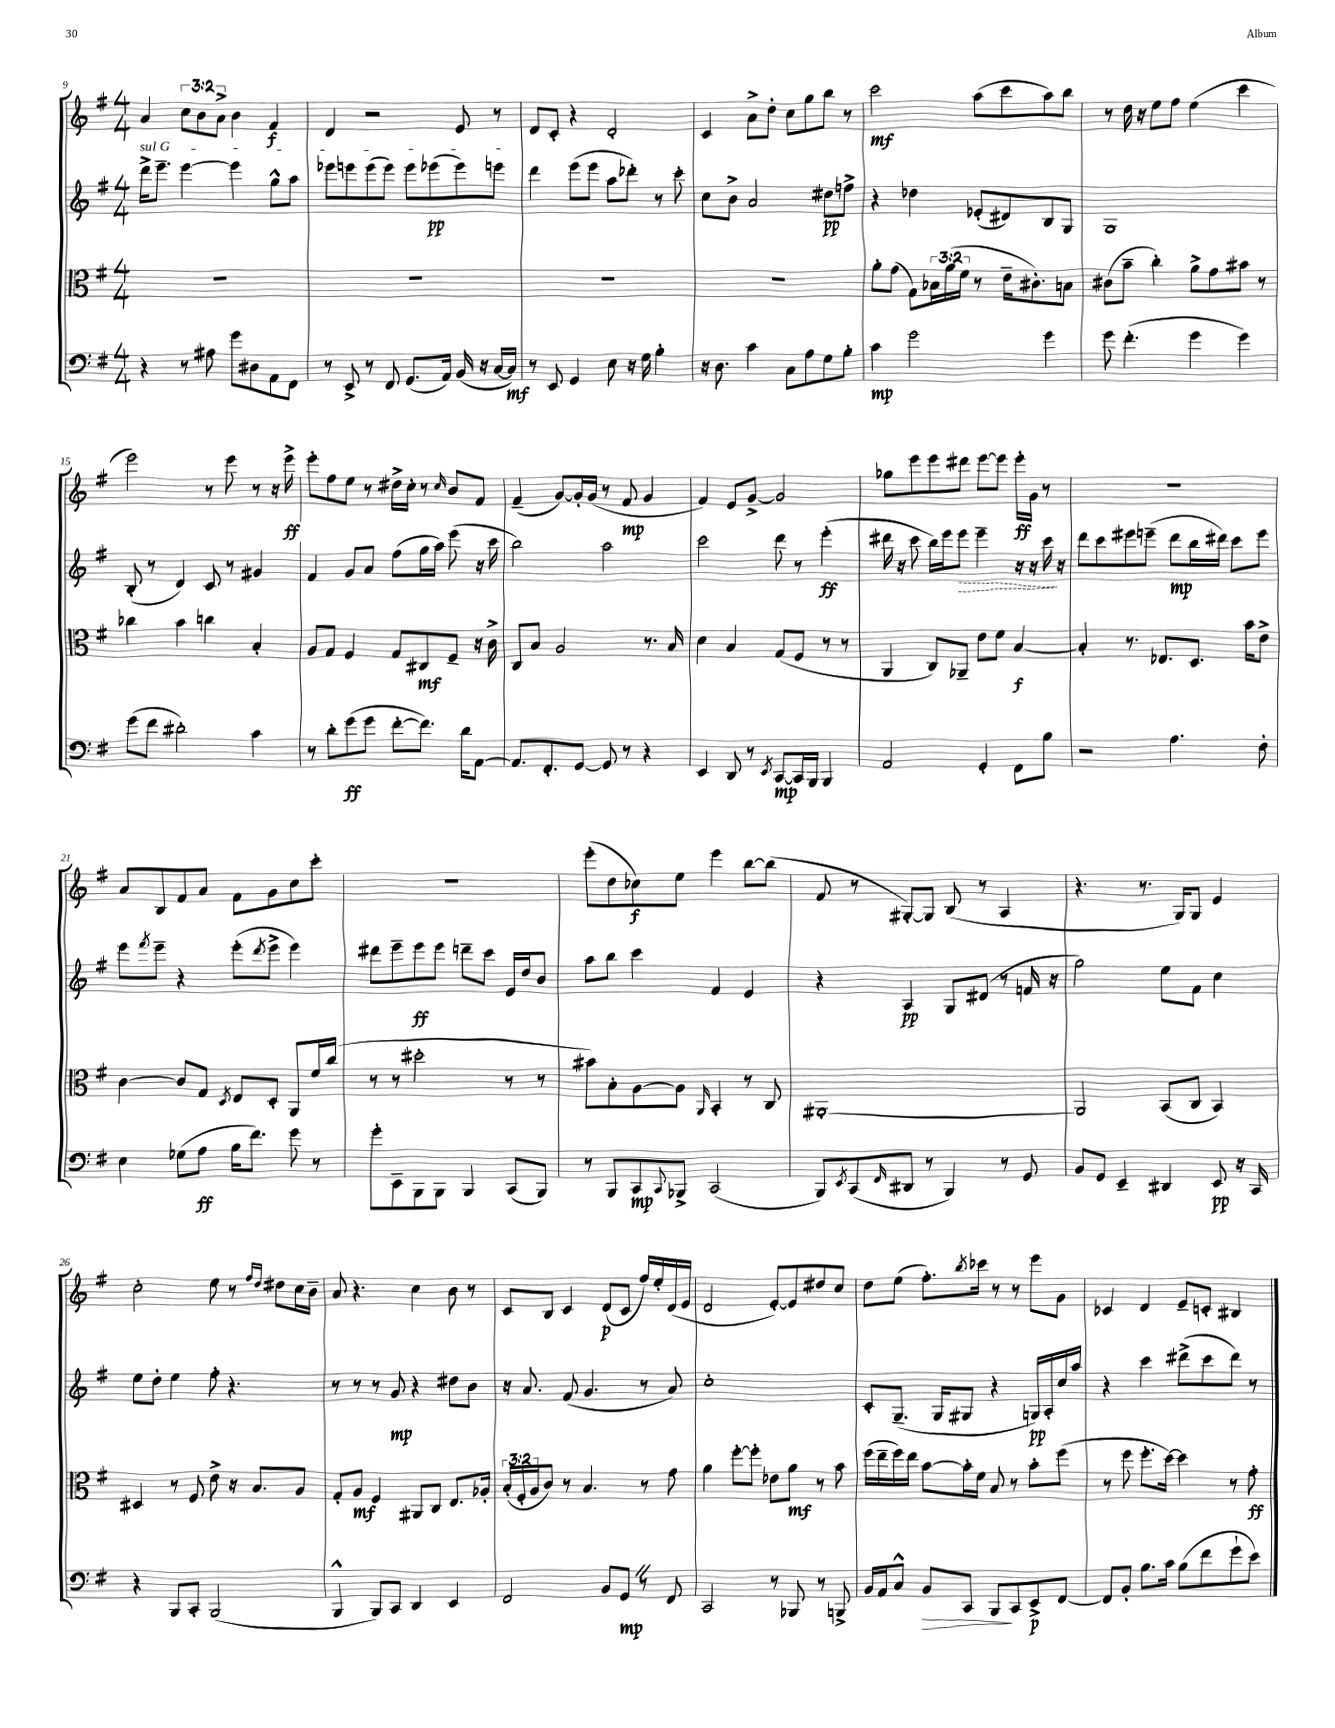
<<
\new StaffGroup <<
\new Staff = "s0" {
    \clef treble \key g \major \numericTimeSignature \time 4/4 \override Staff.TupletNumber.text = #tuplet-number::calc-fraction-text
    a'4 \tuplet 3/2 { c''8 b'8 a'8-> } b'4 fis'4\f |
    d'4 r2 e'8 r8 |
    d'8 c'8-. r4 d'2-. |
    c'4 a'8-> d''8-. c''8 g''8 b''8 r8 |
    c'''2\mf a''8( c'''8 a''8) b''8 |
    r8 d''16 r16 e''8 fis''8 e''4( c'''4 |
    e'''2) r8 e'''8 r8 r16 e'''16->\ff |
    e'''8-. fis''8 e''8 r8 dis''16-> c''16-. r8 \grace { c''16 } b'8 fis'8 |
    fis'4--( g'8~) g'16-. g'16( r8 fis'8\mp g'4 |
    fis'4) e'8 g'8~-> g'2 |
    ges''8 e'''8 e'''8 dis'''8 e'''8~ e'''8 e'''16-.\ff g'16 r8 |
    r1 |
    a'8 b8 fis'8 a'8 fis'8 g'8 c''8 c'''8-. |
    R1 |
    e'''8-.( d''8 ces''8\f) e''8 e'''4 b''8~ b''8( |
    fis'8 r8 gis8~-.) gis8 b8( r8 a4 |
    r4. r8. g16) g8 e'4 |
    c''2-. e''8 r8 \grace { fis''16 d''16 } dis''8 c''16 b'16-- |
    a'8 r4. c''4 b'8 r8 |
    c'8 b8 c'4 d'8\p( c'8 fis''16) e''16-. d'16( e'16 |
    d'2 e'8~-.) e'8 dis''8 c''8 |
    d''8 e''8( fis''8.-.) \acciaccatura { b''8 } ces'''16 r8 r8 e'''8 g'8 |
    ces'4 d'4 e'8-- c'8-. bis4 \bar "|." |
}
\new Staff = "s1" {
    \clef treble \key g \major \numericTimeSignature \time 4/4
    \once \override TextSpanner.bound-details.left.text = \markup { \italic "sul G" } d'''16->\startTextSpan e'''8.-- e'''4~ e'''4 g''8-^ a''8 |
    ees'''8 e'''8 e'''8( e'''8) e'''8 ees'''8\pp( ees'''8) e'''8\stopTextSpan |
    d'''4 e'''8( e'''8 a''8 des'''8-.) r8 c'''8-. |
    c''8 b'8-> a'2 dis''8\pp f''8-> |
    r4 des''4 ees'8-.( dis'8) b8 g8 |
    g1 |
    b8-.( r8 d'4) c'8 r8 gis'4 |
    fis'4 g'8 a'8 fis''8( g''16 a''16) e'''8( r16 c'''16 |
    b''2) a''2 |
    c'''2 d'''8 r8 e'''4-.\ff( |
    dis'''16 r16 c'''8 b''16) e'''16 \once \override Hairpin.style = #'dashed-line e'''8\> e'''4-- r16 r16 c'''16\! r16 |
    d'''8 c'''8 eis'''8 e'''8--( d'''8\mp b''16 dis'''16) c'''8 e'''8 |
    e'''8 \acciaccatura { fis'''8 } e'''8-- r4 e'''8-.( \acciaccatura { d'''8 } e'''8-> e'''4) |
    dis'''8 e'''8-- e'''8\ff e'''8 d'''8-- c'''8 e'16 d''16 b'8 |
    a''8 b''8 c'''4 fis'4 e'4 |
    r4 a4\pp g8 dis'8( r8 f'16 r16 |
    g''2) e''8 fis'8 c''4 |
    e''8 d''8-. e''4 fis''8-. r4. |
    r8 r8 r8 g'8\mp r4 dis''8 b'8 |
    r16 a'8. fis'8( g'4. r8 a'8) |
    c''1-. |
    c'8-. g8.--( g16 gis8 r4 g16\pp) a16-. c''16 a''16 |
    r4 c'''4 dis'''8->( c'''8 dis'''8) r8 \bar "|." |
}
\new Staff = "s2" {
    \clef alto \key g \major \numericTimeSignature \time 4/4 \override Staff.TupletNumber.text = #tuplet-number::calc-fraction-text
    R1 |
    R1 |
    R1 |
    R1 |
    a'8-. g'8( g8) \tuplet 3/2 { bes16 a'16( fis'16 } r8 e'16-- cis'8.-.) b8 |
    cis'8( b'8-- c''4-.) a'8-> g'8 bis'8 r8 |
    ces''4 b'4 c''4 b4-. |
    a8 g8 fis4 g8 cis8\mf fis8-- r16 c'16-> |
    c8 b8 a2 r8. b16 |
    d'4 b4 g8( fis8 r8 r8 |
    a,4 c8) aes,8-- e'8 fis'8 b4~\f |
    b4-. r8. ees8. d8. b'16 e'8-> |
    c'4~ c'8 g8 \acciaccatura { d8 } e8 d8-. a,8 fis'16 c''16( |
    r8 r8 dis''2-. r8 r8 |
    bis'8) b8-. a8~ a8 \grace { a,16 } b,4-. r8 c8 |
    ais,1~-. |
    ais,2 b,8( c8 b,4) |
    dis4 r8 fis8 e'8-> r16 b8. a8 |
    g8-. a8\mf fis4 ais,8 c8 e8. aes16-. |
    \tuplet 3/2 { b16-.( fis16-. a16 } c'8) r8 b4. r8 g'8 |
    a'4 fis''8~-. fis''8-. ees'8 a'8\mf r8 b'8 |
    fis''16( e''16-- fis''16) e''16 b'8~ b'16-. fis'16 b8 r8 b'8-. fis''8( |
    r8 fis''8 fis''8.-. d''16~) d''4 r8 g'8-.\ff \bar "|." |
}
\new Staff = "s3" {
    \clef bass \key g \major \numericTimeSignature \time 4/4
    r4 r8 ais8 g'8 dis8 a,8 fis,8 |
    r8 e,8-> r8 fis,8 g,8.( a,16) b,16( r16 c16~ c16\mf) |
    r8 e,8 g,4 e8 r16 g16 b4-. |
    r16 d8. c'4 c8 a8 g8 b8-. |
    c'4\mp g'2 g'4 |
    g'8 fis'4.-.( g'4 g'4) |
    g'8( fis'8 dis'2-.) c'4 |
    r8 d'8-. g'8\ff( g'8 fis'8~-. fis'8.) d'16 a,8~ |
    a,8. fis,8.-. g,8~ g,8 r8 r4 |
    e,4 d,8 r8 \acciaccatura { e,8 } c,8~\mp c,16 b,,16 b,,4 |
    a,2 g,4-. fis,8 b8 |
    r2 a4. fis8-. |
    e4 ges8( a8\ff b16 fis'8.) g'8 r8 |
    g'8-. e,8-- b,,8 b,,8 b,,4 c,8( b,,8) |
    r8 b,,8 c,8\mp \appoggiatura { c,8 } bes,,8-> c,2( |
    b,,8) \acciaccatura { e,8 } c,8( \grace { fis,16 } dis,8 r8 b,,4) r8 g,8 |
    b,8 g,8 e,4-- dis,4 e,8\pp r16 c,16 |
    r4 b,,8 c,8-. b,,2( |
    b,,4-^ b,,8) c,8 d,4 e,4 |
    fis,2 b,8 g,8\mp \once \override BreathingSign.text = \markup { \musicglyph "scripts.caesura.straight" } \breathe r8 fis,8 |
    c,2 r8 bes,,8 r8 b,,8-> |
    b,16 a,16 c8-^ b,8\> c,8 b,,8\! c,8 e,8->\p fis,8~ |
    fis,8 b,8-. b8. c'16 b8( fis'8 g'8-! e'8) \bar "|." |
}
>>
>>
\layout { \context { \Score currentBarNumber = #9 } }
